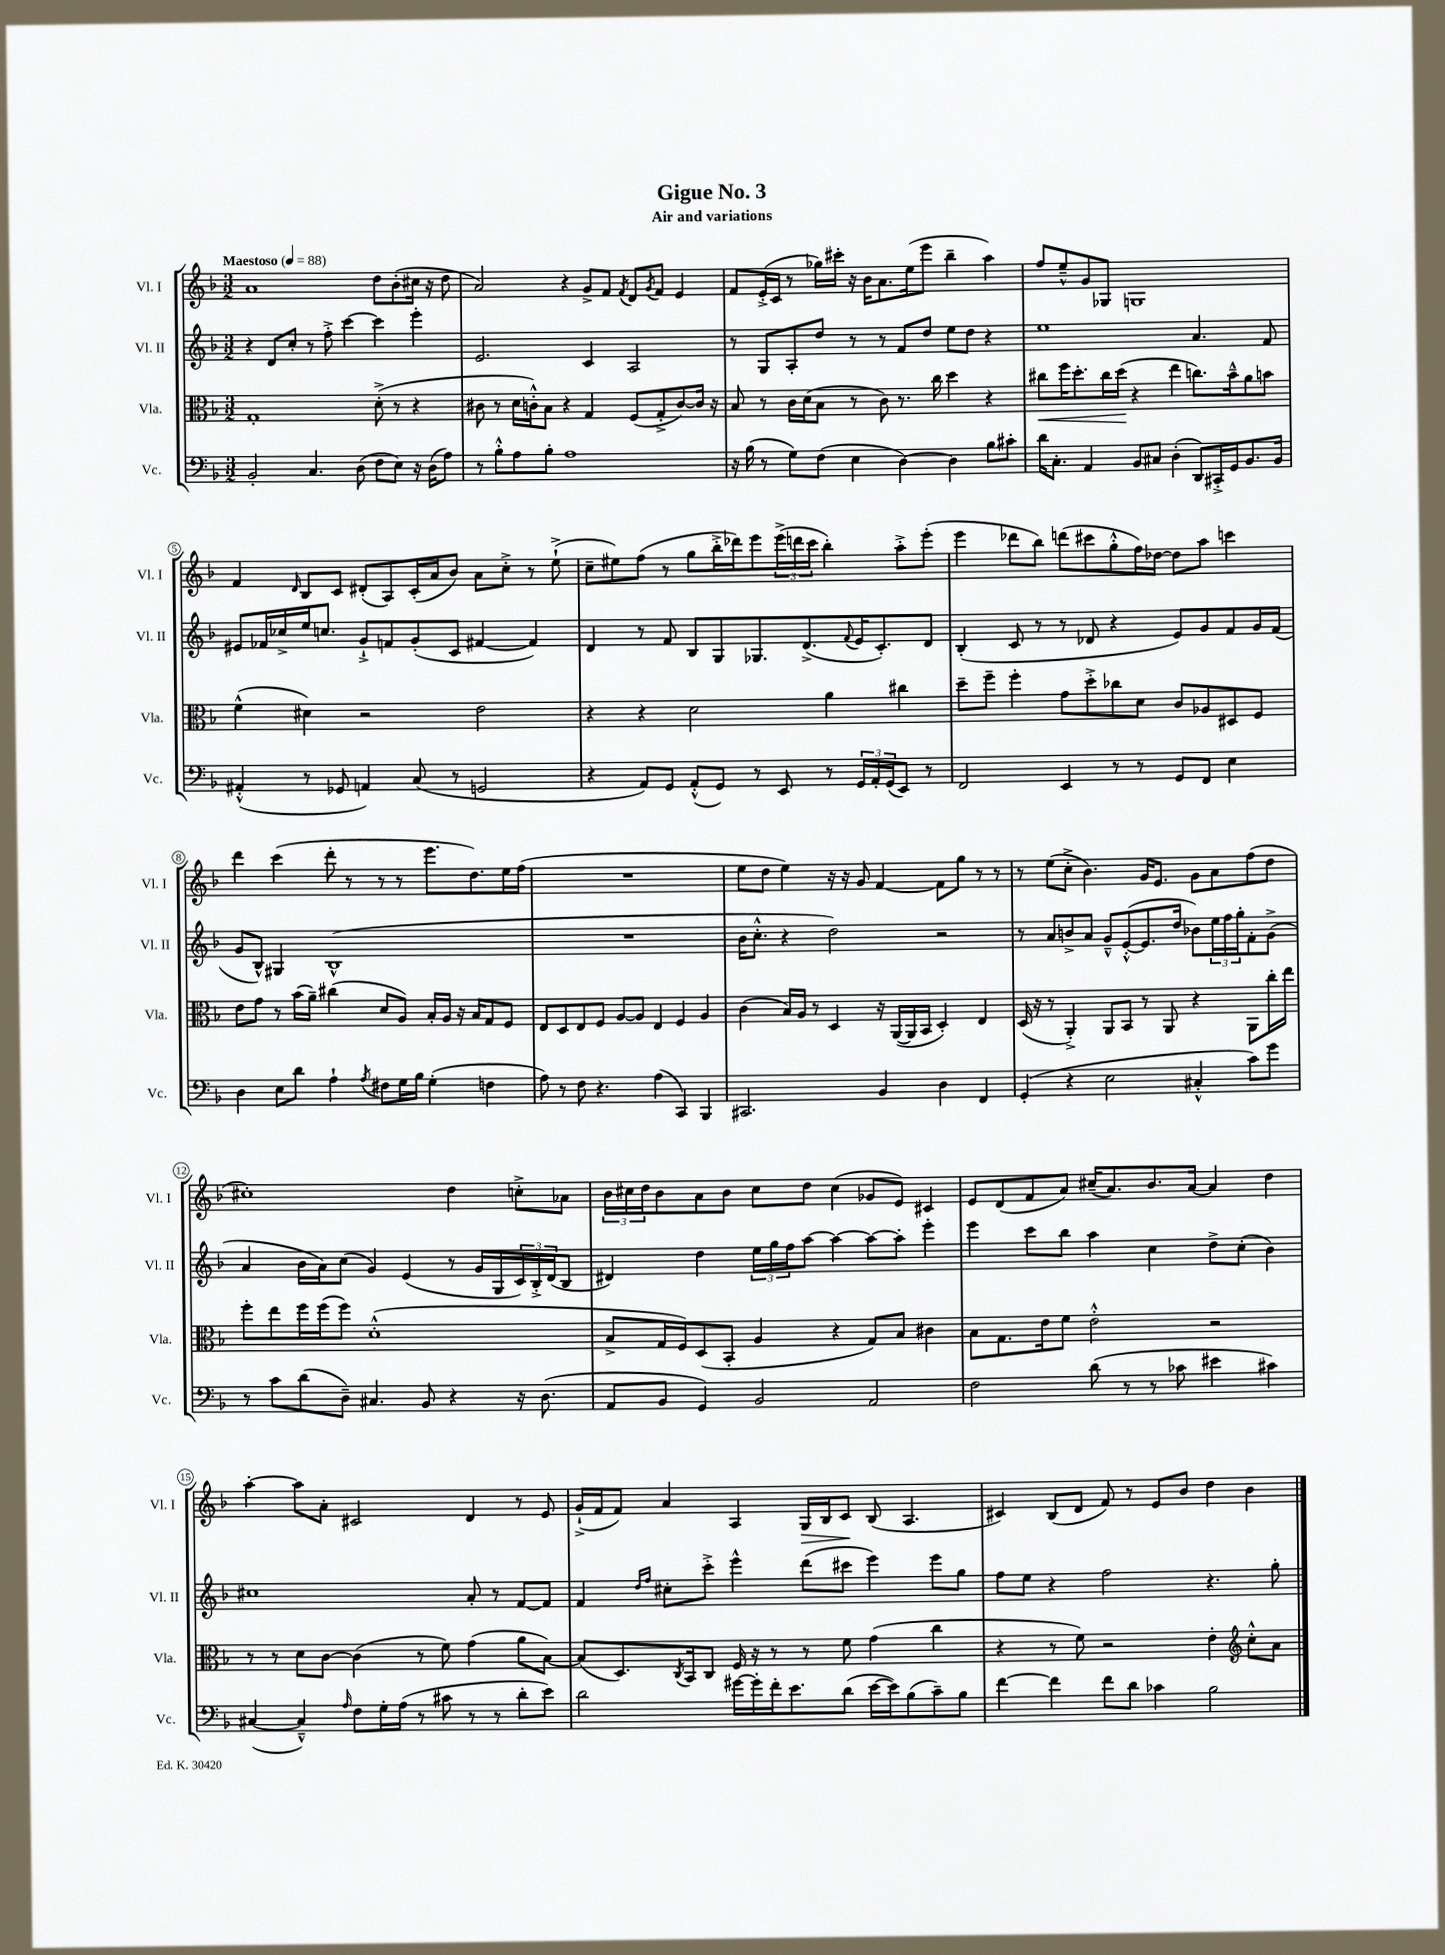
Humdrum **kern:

**kern	**kern	**kern	**kern
*staff4	*staff3	*staff2	*staff1
*clefF4	*clefC3	*clefG2	*clefG2
*k[b-]	*k[b-]	*k[b-]	*k[b-]
*M3/2	*M3/2	*M3/2	*M3/2
*MM88	*MM88	*MM88	*MM88
2BB-'/	1G'	4r	1a
.	.	8d/L	.
.	.	8cc'/J	.
4.C/	.	8r	.
.	.	8ff'^\	.
.	.	[4ccc\	.
(8D\	.	.	.
8F\L	(8d'^\	4ccc\]	8dd\L
8E\J)	8r	.	(8b-'\
16r	4r	4eee'\	16cc#\Jk
(16D\LK	.	.	16r
8A\J)	.	.	8dd\
=	=	=	=
8r	8c#\	2.e/	2a/)
8B-'^^\L	8r	.	.
8A\	16d\LL	.	.
.	16c'^^\J)	.	.
8B-'\J	8B-\J	.	.
1A	4r	.	4r
.	4G/	4c/	8g^/L
.	.	.	8f/J
.	.	.	8qf/
.	(8F/L	2A/	8d/L
.	.	.	8qg/
.	8G'^/	.	8f/J
.	[8c/)	.	4e/
.	16c/]Jk	.	.
.	16r	.	.
=	=	=	=
16r	8B-/	8r	8f/L
(16B-\	.	.	.
8r	8r	8G/L	(16e'^/L
.	.	.	16c/JJ
8G\L)	16c\LL	8A'/	8r
.	(16d\J	.	.
(8F\J	8B-\J	8dd/J	16gg-\LL)
.	.	.	16ccc#'\JJ
4E\	8r	8r	16r
.	.	.	16b-\LK
.	8c\)	8r	8.a\
[4D\)	8.r	8f/L	.
.	.	.	(16ee\k
.	.	8dd/J	8eee\J
.	16cc\	.	.
4D\]	4dd\	8ee\L	4bb-~\
.	.	8dd\J	.
8B-\L	4r	4r	4aa\)
8c#'\J	.	.	.
=	=	=	=
16d\LK	8cc#\L	1ee	8ff/L
8.C'\J	.	.	.
.	16ff\K	.	8ee~^^/
.	8.dd'\	.	.
4AA/	.	.	8g/
.	16cc#\L	.	8G-/J
.	(16dd\JJ	.	.
8BB-/L	4r	.	1G
8C#/J	.	.	.
(4D'\	4ee\	.	.
8DD/L)	8.cc\L)	4.a/	.
16CC#'^/L	.	.	.
16GG/J	16b-~^^\k	.	.
8.BB-/	8a\	.	.
.	8b\J	8f/	.
16BB-/Jk	.	.	.
=	=	=	=
(4AA#'^^/	(4f^^\	8e#/L	4f/
.	.	16f-/L	.
.	.	16cc-^/	.
.	.	.	16qqd/
8r	4d#\)	16ee/J	8B-/L
.	.	8.cc/J	.
8GG-/	.	.	8c/J
4AA/)	2r	8g`^/L	(8d#'/L
.	.	8f/	8A/)
(8C/	.	(8g'/	(16c'/L
.	.	.	16a/J
8r	.	8c/J	8b-/J)
2GG/	2e\	[4f#/	8a\L
.	.	.	8cc'^\J
.	.	4f#/])	8r
.	.	.	(8ee`^\
=	=	=	=
4r	4r	4d/	8cc~\L
.	.	.	8ee#\)
8AA/L)	4r	8r	(8ff\J
8GG/J	.	8f/	8r
(8AA'^^/L	2d\	8B-/L	8gg\L
8GG/J)	.	8G/	16bb-'^\L
.	.	.	16ddd-\J)
8r	.	8.G-/	8eee\
8EE/	.	.	(24eee^\L
.	.	.	24ddd\
.	.	(8.d^/	.
.	.	.	24ccc\JJ
8r	4a\	.	4bb-'\)
.	.	8qqf/	.
24GG/LL	.	16e/K	.
24AA'/	.	.	.
.	.	8.c'/)	.
(24GG/J	.	.	.
8EE/J)	4cc#\	.	8aa'^\L
8r	.	8d/J	(8eee'\J
=	=	=	=
2FF/	8dd~\L	(4B-'/	4eee\
.	8ff~\J	.	.
.	4ff'\	8c/	8ddd-\L
.	.	8r	8bb-\J)
4EE/	8g\L	8r	(8ddd\L
.	8dd'^\	8d-/	8ccc#\
8r	8cc-\	4r	8gg'^^\
8r	8d\J	.	16ff\L)
.	.	.	[16dd-\JJ
8GG/L	8c/L	8e/L)	8dd-\]L
8FF/J	8A-/	8g/	8aa\J
4E\	8D#/	8f/	4ccc\
.	8F/J	16g/L	.
.	.	(16f/JJ	.
=	=	=	=
4D\	8e\L	8g/L	4ddd\
.	8g\J	8B-^^/J)	.
8E\L	8r	4G#/	(4ccc\
8d\J	(16b-\LL	.	.
.	16a~\JJ)	.	.
4A`\	(4cc#\	(1B-^^	8ddd'\
.	.	.	8r
8qA/	.	.	.
8F#\L	8d/L	.	8r
16G\L	8A/J)	.	8r
16B-\JJ	.	.	.
(4G'\	16B-'/LL	.	8.eee\L
.	16A/JJ	.	.
.	16r	.	.
.	16B-/LK	.	8.dd\)
4F\	8G/	.	.
.	8F/J	.	16ee\L
.	.	.	(16ff\JJ
=	=	=	=
8A\)	8E/L	1.r	1.r
8r	8D/	.	.
8F\	8E/	.	.
4.r	8F/J	.	.
.	[8A/L	.	.
.	8A/]J	.	.
(4A\	4E/	.	.
4CC/)	4F/	.	.
4BBB-/	4A/	.	.
=	=	=	=
2.CC#/	(4c\	16b-\LK	8ee\L
.	.	8.cc'^^\J	.
.	.	.	8dd\J
.	16B-/LL)	4r	4ee\)
.	16A/JJ	.	.
.	8r	.	.
.	4D/	2dd\)	16r
.	.	.	16r
.	.	.	8g/
4BB-/	16r	.	[4f/
.	([16AA/LL	.	.
.	16AA/]	.	.
.	16BB-/JJ	.	.
4D\	4D'/)	2r	8f\]L
.	.	.	8gg\J
4FF/	4E/	.	8r
.	.	.	8r
=	=	=	=
(4GG'/	(16D/	8r	8r
.	16r	.	.
.	8r	8a/L	(8ee\L
4r	4AA'^/)	8b^/	8cc'^\J
.	.	8a/J	4.b-\)
2E\	8AA/L	8g~^^/L	.
.	8BB-/J	([8e'^^/	.
.	8r	8.e/]	16g/LK
.	.	.	8.e/J
.	8AA/	.	.
.	.	16dd/Jk	.
4C#'^^/	4r	8b-\L)	8g\L
.	.	24ee\L	8a\
.	.	24ff\	.
.	.	24gg'\J	.
8c\L)	8AA\L	8f'\	(8ff\
8g\J	16cc'\L	(8g^\J	8dd\J
.	16ee\JJ	.	.
=	=	=	=
8r	8ff'\L	4a/	1cc#')
8c\L	8ee\	.	.
(8d\	16ff\L	16b-\LL	.
.	(16ff\J	16a\J)	.
8D~\J)	8ff\J)	(8cc\J	.
4.C#/	(1d'^^	4g/)	.
.	.	(4e/	.
8BB-/	.	.	.
4r	.	8r	4dd\
.	.	16g/LL	.
.	.	16G/	.
16r	.	24c/)	8cc'^\L
.	.	24B-'^/	.
(8.D\	.	.	.
.	.	(24d/J	.
.	.	8B-/J	8a-\J
=	=	=	=
8AA/L	8B-^/L	4d#/)	24b-\LL
.	.	.	24cc#\
.	.	.	24dd\J
8BB-/J	16G/L	.	8b-\
.	16F/J)	.	.
4GG/)	(8D/	4dd\	8a\
.	8BB-'/J	.	8b-\J
2BB-/	4A/	24ee\LL	8cc#\L
.	.	24gg\	.
.	.	24ff\J	.
.	.	[8aa\J	8dd\J
.	4r	4aa\_	(4cc#\
2AA/	8G/L)	8aa\_L	8g-/L
.	8B-/J	8aa'\]J	8e/J)
.	4c#\	4eee'\	4c#/
=	=	=	=
2F\	8B-\L	4eee\	8e/L
.	8.G\	.	(8d/
.	.	8ccc\L	8f/
.	16e\k	.	.
.	8f\J	8bb-\J	8a/J)
(8d\	2e'^^\	4aa\	(16cc#~/LK
.	.	.	8.a/)
8r	.	.	.
8r	.	4cc\	8.b-/
8c-\	.	.	.
.	.	.	[16a/Jk
4e#\	2r	8dd^\L	4a/]
.	.	(8cc'\J	.
4c#\)	.	4b-\)	4dd\
=	=	=	=
([4C#/	8r	1cc#	[4aa'\
.	8r	.	.
4C#~^^/])	8d\L	.	8aa\]L
.	[8c\J	.	8a'\J
16qqA/	.	.	.
8F\L	(4c\]	.	2c#/
16G'\L	.	.	.
(16A\JJ	.	.	.
8r	8r	.	.
8c#\	8f\)	.	.
8r	(4g\	8a'/	4d/
8r	.	8r	.
8d'\L	8a\L	[8f/L	8r
8e\J)	[8B-\J)	8f/]J	8e/
=	=	=	=
2d\	(8B-/]L	4f/	(16g`^/LL
.	.	.	16f/J
.	8.D/)	.	8f/J)
.	.	16qqdd/LL	.
.	.	16qqff/JJ	.
.	.	8cc#'\L	4a/
.	8qC/	.	.
.	16BB-/k	.	.
.	8C/J	8ccc'^\J	.
[16g#\LL	16F/	4eee^^\	4A/
16g#'\]	16r	.	.
16f'\J	8r	.	.
8.e\	.	.	.
.	8r	(8ddd\L	16G/LL
.	.	.	16B-/J
(8d\J	8f\	8ccc#\J	8c/J
[16e\LL	(4g\	4eee\)	(8B-/
16e\]J)	.	.	.
(8B-\	.	.	4.A/
8c~\)	4cc\	8eee\L	.
8B-\J	.	8gg\J	.
=	=	=	=
[4f\	4r	8ff\L	4c#/)
.	.	8ee\J	.
4f\]	8r	4r	(8B-/L
.	8f\)	.	8d/J
8f\L	2r	2ff\	8f/)
8d\J	.	.	8r
4c-\	.	.	8e/L
.	.	.	8b-/J
2B-\	4e'\	4.r	4dd\
*	*clefG2	*	*
.	8cc'^^\L	.	4b-\
.	8a\J	8gg'\	.
==	==	==	==
*-	*-	*-	*-
